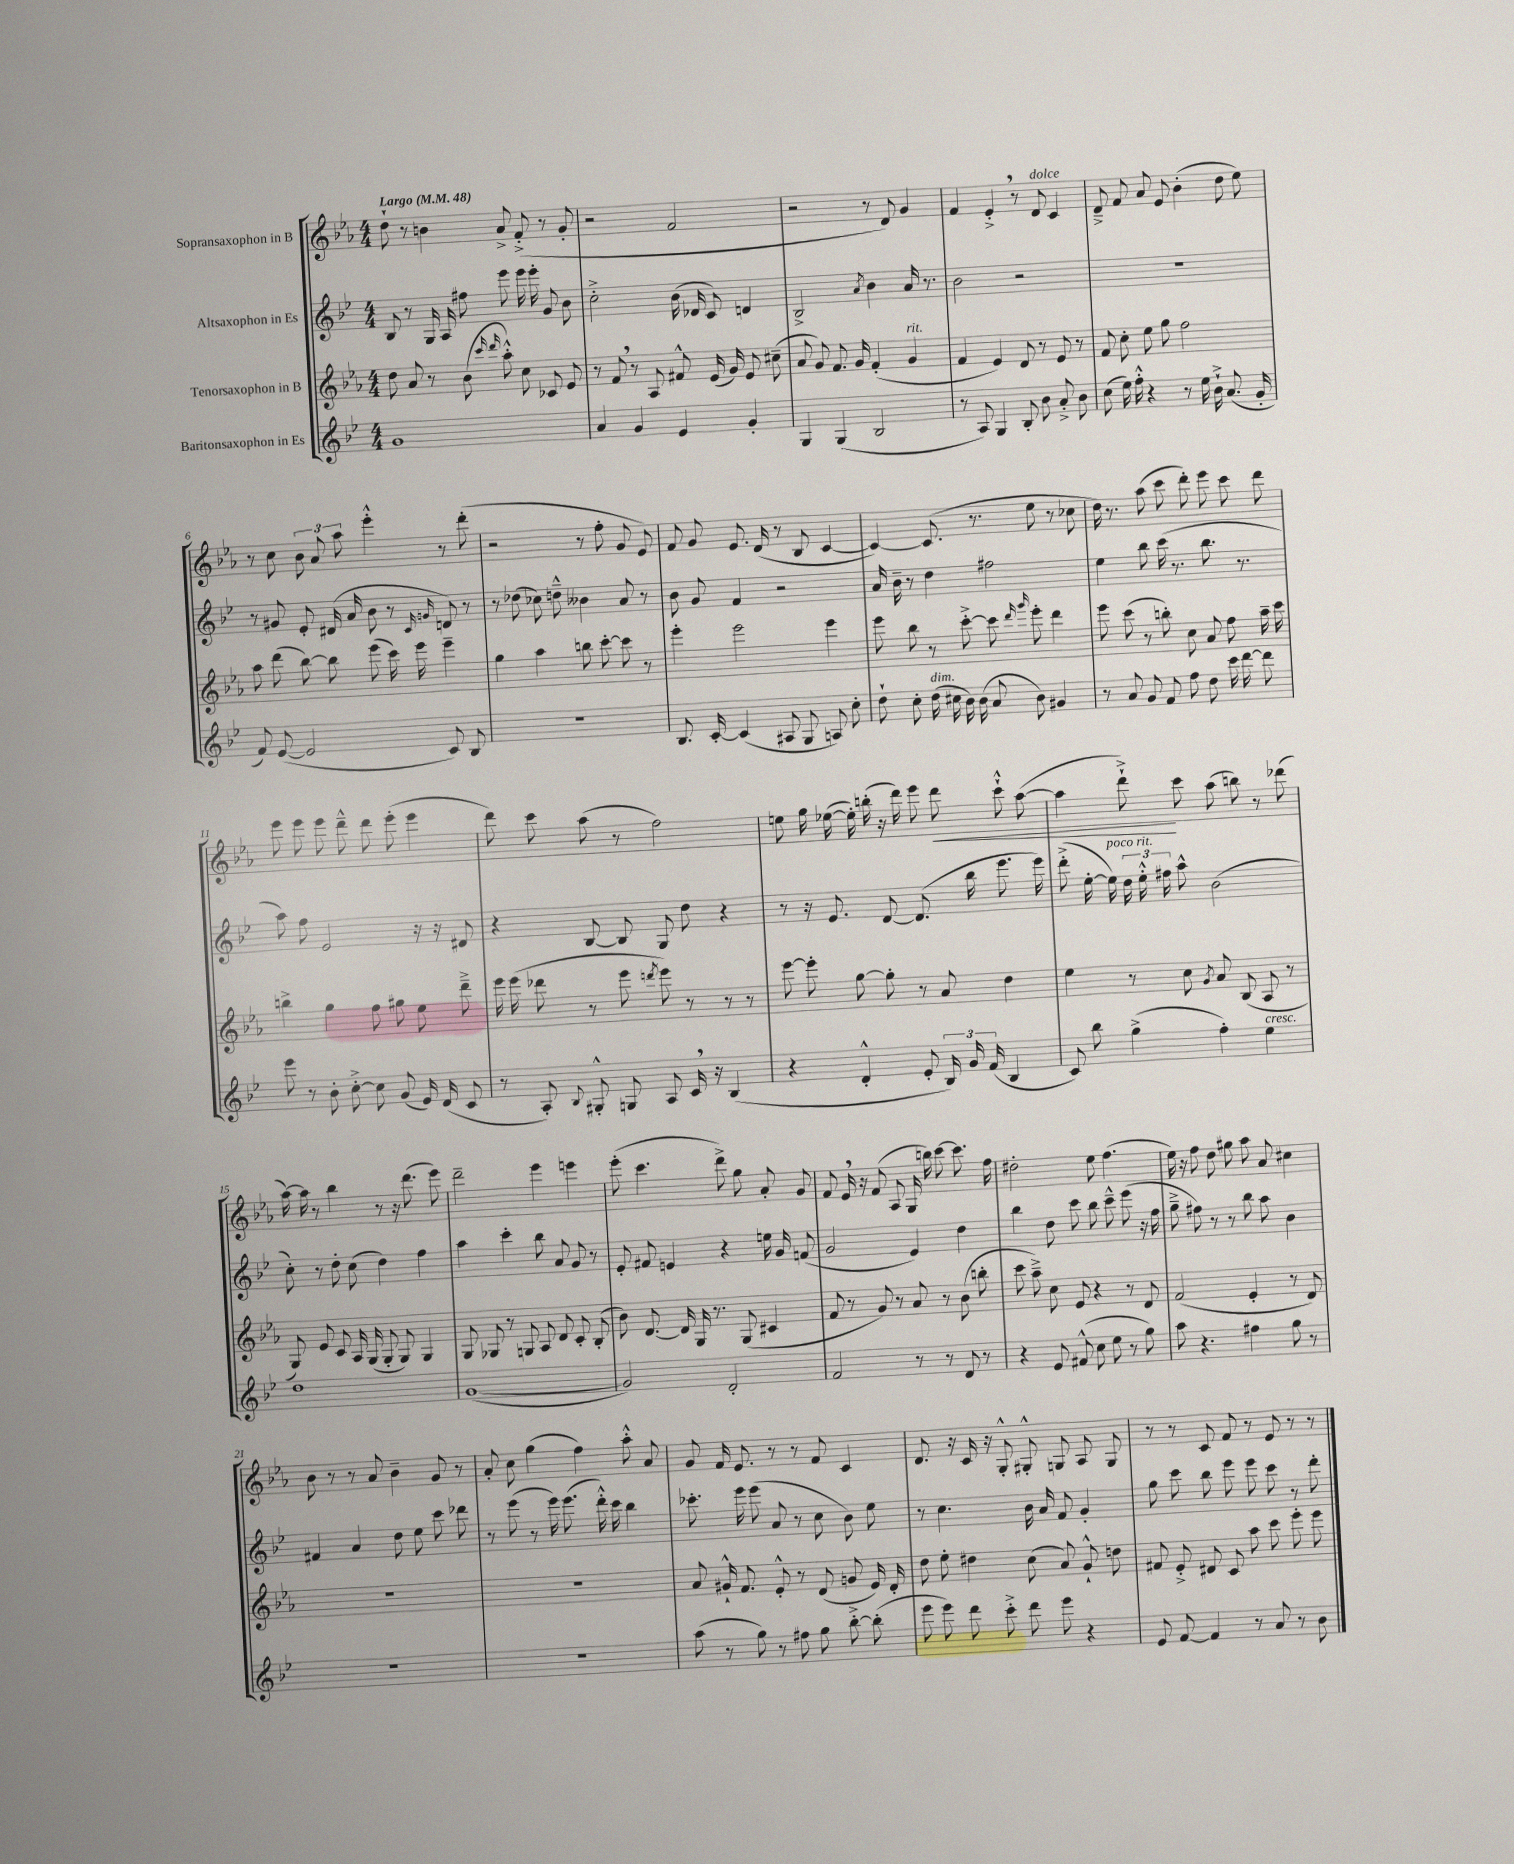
<<
\new StaffGroup <<
\new Staff = "s0" \with { instrumentName = "Sopransaxophon in B" } {
    \clef treble \key ees \major \numericTimeSignature \time 4/4 \tempo "Largo" 4 = 48
    \autoBeamOff d''8-! r8 b'4 aes'8-> f'8-.->( r8 g'8-. |
    r2 f'2 |
    r2 r8 d'8) g'4 |
    f'4 ees'4-.-> \breathe r8 d'8^\markup { \italic "dolce" } c'4 |
    d'8---> f'8 aes'8 ees'8 bes'4-.( d''8 ees''8) |
    r8 c''8 \tuplet 3/2 { bes'8 aes'8 aes''8 } ees'''4-.-^ r8 d'''8-.( |
    r2 r8 f''8-. g'8 ees'8) |
    f'8 g'8 ees'8. d'16( r8 bes8 c'4~ |
    c'4~) c'8.( r8. ees''8 r8 ces''8 |
    d''16) r8. aes''8( c'''8 d'''8-.) ees'''8 c'''8 d'''8 |
    ees'''8 ees'''8 ees'''8 d'''8---^ d'''8 ees'''8-.( ees'''4 |
    d'''8) c'''8 aes''8( r8 f''2) |
    e''8 g''16 ees''16~( ees''16-.) b''16-.( r16 d'''16) ees'''8 d'''8\< c'''8-!-^ aes''8~( |
    aes''4 d'''8-!->\!) c'''8 aes''8( b''8) r8 des'''8( |
    aes''16~) aes''16 r8 bes''4 r8 r16 d'''8.( ees'''8) |
    d'''2-- ees'''4 e'''4 |
    ees'''8-.( c'''4. d'''8->) g''8 aes'8-. g'8 |
    f'8 ees'16 \breathe r16 f'8( aes8 g16 b''16) c'''8~ c'''8. f''16 |
    dis''2-. ees''8 f''4.( |
    ees''16) r16 f''8 d''8 gis''8 aes''8 aes'8 cis''4 |
    bes'8 r8 r8 aes'8 bes'4-- g'8 r8 |
    aes'8-. c''8 g''4( f''4) aes''8-.-^ aes'8 |
    g'8 f'16 ees'8. r8 r8 f'8 c'4 |
    d'8. r16 c'16 r16 g8-.-^ gis8-.-^ g8 aes8 g8 |
    r8 r8 c'8 f'8 r8 ees'8 r8 r8 \bar "|." |
}
\new Staff = "s1" \with { instrumentName = "Altsaxophon in Es" } {
    \clef treble \key bes \major \numericTimeSignature \time 4/4
    \autoBeamOff bes8 r8 g16 a16 fis''8 ees'''8 ees'''16 ees'''16-. g'8 bes'8 |
    c''2-.-> bes'16( des'16 c'8) d'4 |
    bes2-> \acciaccatura { a'8 } bes'4 a'16 r8. |
    bes'2 r2 |
    r1 |
    r8 gis'8 ees'8-. dis'16( a'16 bes'8 r8 \grace { c'16 g'16 } d'8) r8 |
    r8 des''8( ces''8) d''8---^ beses'4 a'8 r8 |
    bes'8 g'8 f'4 r2 |
    a'16 bes'16-- r8 d''4 fis''2 |
    ees''4 bes''8 c'''16( r8. bes''8. r8. |
    a''8) f''8 ees'2 r16 r16 dis'8 |
    r4 bes8~ bes8 g8 d''8 r4 |
    r8 r16 ees'8. d'8~ d'8.( bes''16 ees'''8. ees'''16) |
    d'''8-.->( ees''16~-. ees''16^\markup { \italic "poco rit." }) \tuplet 3/2 { d''16 ees''16-.-^ fis''16 } a''8-^ bes'2( |
    c''8-.) r8 d''8-. c''8( d''4) f''4 |
    a''4 c'''4-. bes''8 a'8 g'8 r8 |
    ees'8-. fis'8 e'4 r4 e''16 g'16 f'8( |
    g'2 ees'4) d''4 |
    bes''4 d''8 c'''8 bes''8 c'''8---^ ees'''8( r16 f''16 |
    g''8---> fis''8) r8 r8 bes''8 a''8 bes'4 |
    fis'4 a'4 d''8 ees''8 c'''8 des'''8 |
    r8 ees'''8( r8 ees'''16) ees'''8.( d'''16-.-^) c'''16 bes''4 |
    ces'''8.-. ees'''16 ees'''8( a'8 r8 c''8 bes'8) ees''8 |
    r8 c''4. bes'16 a'16 f'8 g'4-. |
    g''8 c'''8 bes''8 ees'''8 ees'''8 c'''8 r8 d'''8-. \bar "|." |
}
\new Staff = "s2" \with { instrumentName = "Tenorsaxophon in B" } {
    \clef treble \key ees \major \numericTimeSignature \time 4/4
    \autoBeamOff d''8 aes'8 r8 bes'8( \grace { c'''16 d'''16 } aes''8-.-^) c''8 ces'8 ees'8 |
    r8 f'8 \breathe r8 aes8 fis'8-^ ees'16( g'16) ees'8 cis''8--( |
    aes'8 g'8) f'8. g'16 f'4-.( g'4^\markup { \italic "rit." } |
    f'4 ees'4) d'8 r8 ees'8 r8 |
    f'8 c''8-. ees''8 g''8 f''2 |
    aes''8 d'''8( bes''8~) bes''8 ees'''8( c'''16) ees'''16 ees'''4-- |
    g''4 aes''4 b''8 c'''8~-. c'''8 r8 |
    ees'''4-. ees'''2 ees'''4 |
    ees'''8 bes''8 r8 c'''8~-.-> c'''8 \grace { d'''16 g'''16 } ees'''8-. d'''4 |
    ees'''8 c'''8( r8 b''8-.) c''8 aes'8 f''8 aes''16-- c'''16 |
    b''4-> g''4 f''8 gis''8 ees''8 d'''8---> |
    ees'''16 ees'''16( des'''8 r8 ees'''8 \acciaccatura { d'''8 } ees'''8) r8 r8 r8 |
    ees'''8~ ees'''8-. g''8~ g''8-. r8 aes'8 d''4 |
    ees''4 r8 c''8 \acciaccatura { g'8 } aes'8 bes8( aes8 r8 |
    g8) ees'8 c'8 aes16 g16( g8-. g8) g4 |
    g8 ges8 r8 g8 aes8 d'8 c'8-. bes8-.( |
    bes'8) d'8.~ d'16 g16 r8. g8( cis'4 |
    f'8 r8 g'8) r8 aes'8 r8 bes'8( b''8-. |
    c'''8 aes''8--->) c''8 ees'8 r4 r8 d'8 |
    f'2( ees'4-. r8 d'8) |
    R1 |
    R1 |
    aes'8 gis'16-!-^ f'8. ees'8-.-^ r8 d'8( g'8 ees'16) d'16-. |
    d''8 ees''8-. dis''4 c''8( aes'8) g'8-!-^ d''8 |
    fis'8 ees'8-.-> dis'8 c'8 aes''8 c'''8 ees'''8-. ees'''8 \bar "|." |
}
\new Staff = "s3" \with { instrumentName = "Baritonsaxophon in Es" } {
    \clef treble \key bes \major \numericTimeSignature \time 4/4
    \autoBeamOff g'1 |
    a'4 g'4 ees'4 g'4-. |
    g4 g4( bes2 |
    r8 a8) g4 bes8-. bes'8 a'8-.-> bes'8 |
    c''8( ees''16) f''16-.-^ r4 r8 ees''16 bes'16-!-> a'8.( g'16-. |
    f'8) ees'8~( ees'2 c'8) bes8 |
    R1 |
    bes8. c'16~-. c'4( ais8 g8 a8) c''8-. |
    d''8-! c''8-. d''16^\markup { \italic "dim." }( cis''16 bes'16) bes'16( a'8 bes'8) gis'4 |
    r8 a'8 g'8 f'8 f''8 d''8 c'''16 d'''16~ d'''8 |
    ees'''8 r8 bes'8-. c''8~-.-> c''8 g'8( ees'16) d'16( c'8 |
    r8 a8-.) \appoggiatura { bes8 } gis8-.-^ g8 a8 c'16 \breathe r16 bes4( |
    r4 d'4-.-^ ees'8-. \tuplet 3/2 { bes16) g'16 f'16( } bes4 |
    c'8) bes''8 g''4->( f''4-.) ees''4^\markup { \italic "cresc." } |
    d''1 |
    g'1~( |
    g'2) d'2-. |
    f'2 r8 r8 d'8 r8 |
    r4 ees'8 fis'8-^( c''8 ees''8 r8 g''8) |
    a''8 r4. fis''4 g''8 r8 |
    R1 |
    R1 |
    a''8( r8 g''8) r8 fis''8 g''8 bes''8~-.-> bes''8-.( |
    ees'''8 ees'''8) d'''8 c'''8-.-> d'''8 ees'''8 r4 |
    ees'8 f'8~ f'4 r8 a'8 r8 bes'8 \bar "|." |
}
>>
>>
